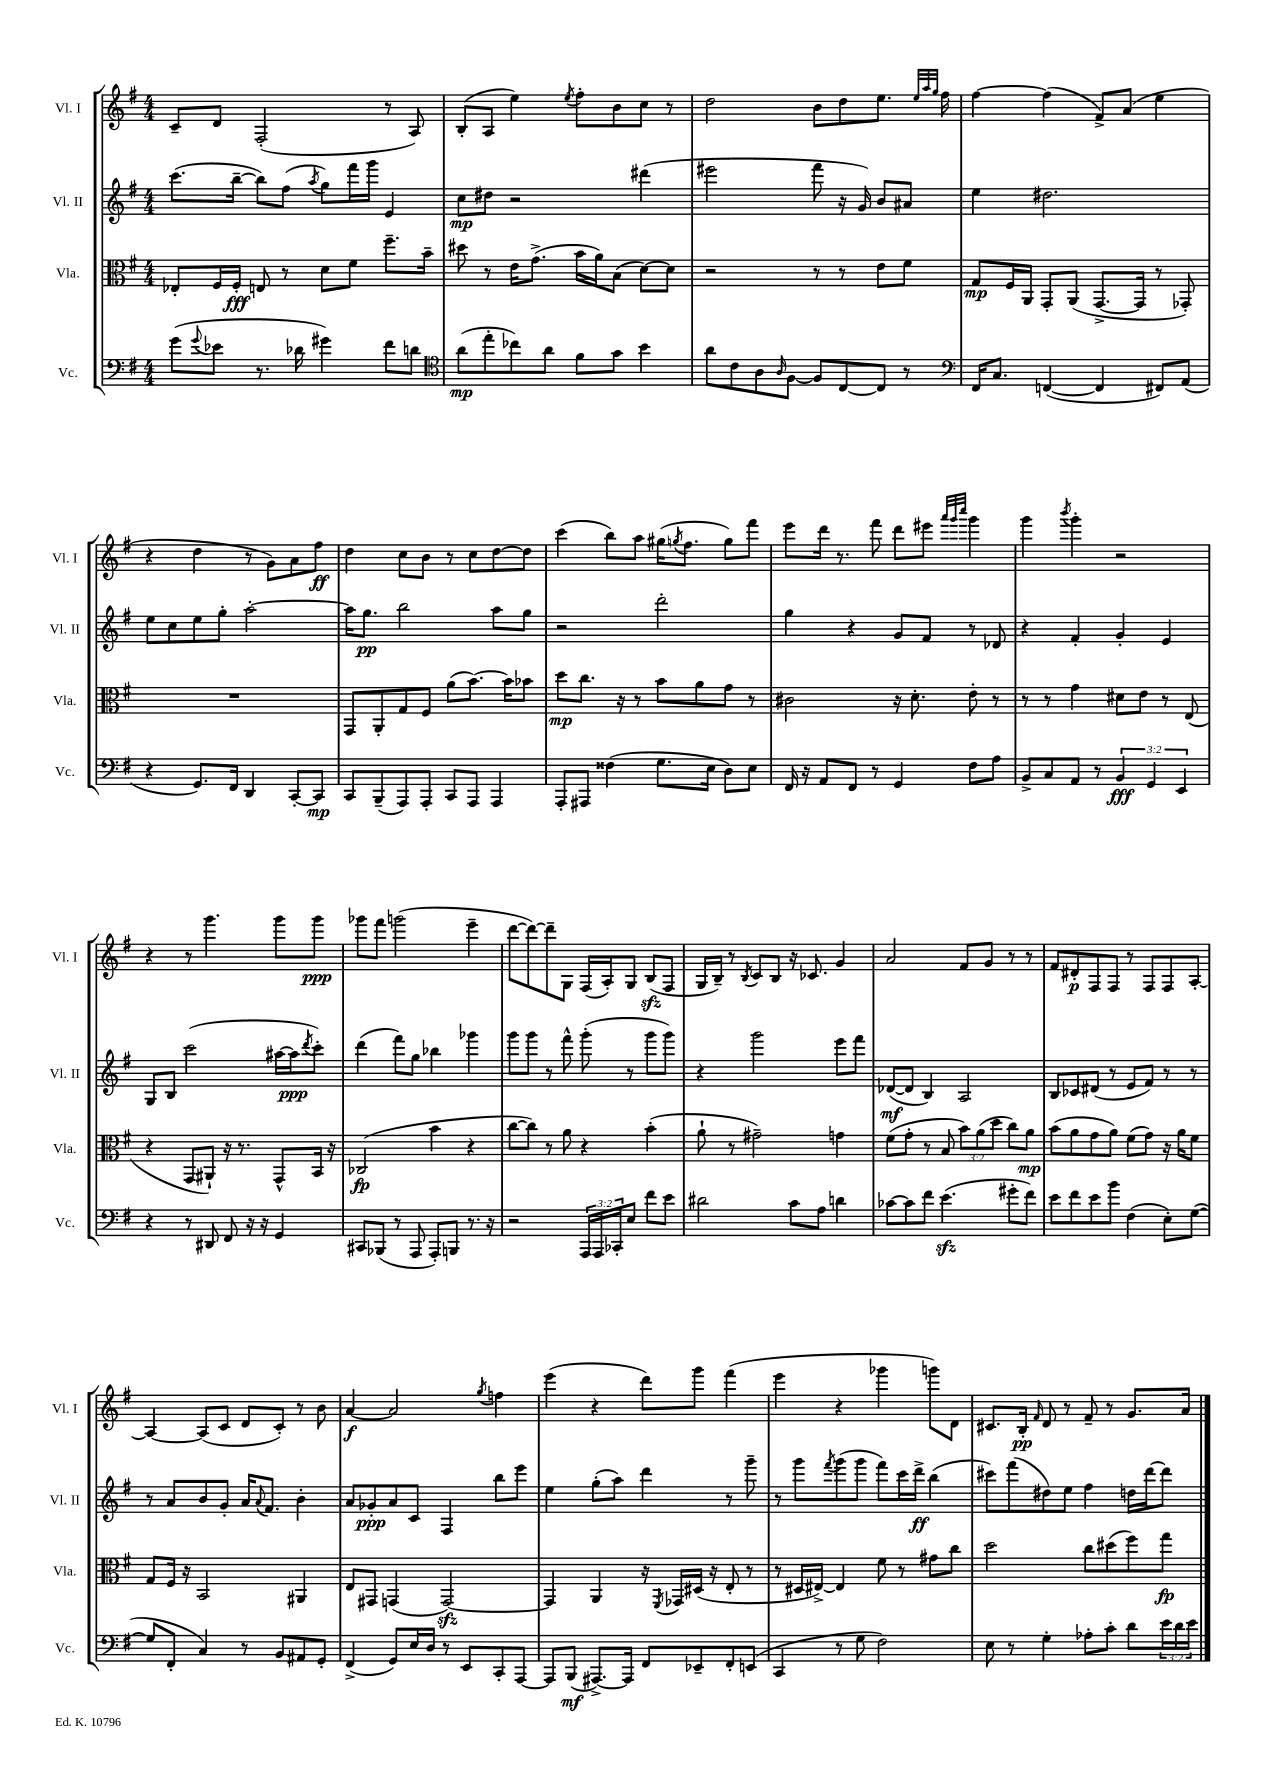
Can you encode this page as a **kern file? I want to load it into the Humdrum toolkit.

**kern	**dynam	**kern	**dynam	**kern	**dynam	**kern	**dynam
*part4	*part4	*part3	*part3	*part2	*part2	*part1	*part1
*staff4	*staff4	*staff3	*staff3	*staff2	*staff2	*staff1	*staff1
*I"Vc.	*	*I"Vla.	*	*I"Vl. II	*	*I"Vl. I	*
*I'Vc.	*	*I'Vla.	*	*I'Vl. II	*	*I'Vl. I	*
*clefF4	*	*clefC3	*	*clefG2	*	*clefG2	*
*k[f#]	*	*k[f#]	*	*k[f#]	*	*k[f#]	*
*M4/4	*	*M4/4	*	*M4/4	*	*M4/4	*
=27	=27	=27	=27	=27	=27	=27	=27
(8g\L	.	8E-X'/L	.	(8.ccc\L	.	8c~/L	.
8qqg/	.	.	.	.	.	.	.
8e-X\J	.	16F#/L	.	.	.	8d/J	.
.	.	16F#'/JJ	fff	[16bb~\Jk	.	.	.
8.r	.	8En/	.	8bb\L])	.	(2F#'/	.
.	.	8r	.	(8ff#\J	.	.	.
16d-X\	.	.	.	.	.	.	.
.	.	.	.	8qaa/	.	.	.
4g#X\)	.	8d\L	.	8gg\L)	.	.	.
.	.	8f#\J	.	16fff#\L	.	.	.
.	.	.	.	16ggg\JJ	.	.	.
8f#\L	.	8.ff#~\L	.	4e/	.	8r	.
8dn\J	.	.	.	.	.	8A/)	.
.	.	16b~\Jk	.	.	.	.	.
=28	=28	=28	=28	=28	=28	=28	=28
*clefC4	*	*	*	*	*	*	*
(8a\L	mp	8dd#X\	.	8cc\L	mp	(8B'/L	.
8ee'\	.	8r	.	8dd#X\J	.	8A/J	.
8cc-X\)	.	16e\KL	.	2r	.	4ee\)	.
.	.	(8.g^\J	.	.	.	.	.
8a\J	.	.	.	.	.	.	.
.	.	.	.	.	.	8qee/	.
8f#\L	.	16b\LL	.	.	.	8ff#'\L	.
.	.	16a\J)	.	.	.	.	.
8g\J	.	(8B\J	.	.	.	8b\	.
4b\	.	[8d\L)	.	(4ddd#X\	.	8cc\J	.
.	.	8d\J]	.	.	.	8r	.
=29	=29	=29	=29	=29	=29	=29	=29
8a\L	.	2r	.	2eee#X\	.	2dd\	.
8c\	.	.	.	.	.	.	.
8A\	.	.	.	.	.	.	.
16qqA/	.	.	.	.	.	.	.
[8F#\J	.	.	.	.	.	.	.
8F#/L]	.	8r	.	8fff#\	.	8b\L	.
[8C/	.	8r	.	16r	.	8dd\	.
.	.	.	.	16g/)	.	.	.
8C/J]	.	8e\L	.	8b/L	.	8.ee\J	.
8r	.	8f#\J	.	8a#X/J	.	.	.
.	.	.	.	.	.	32qqee/LLL	.
.	.	.	.	.	.	32qqaa/	.
.	.	.	.	.	.	32qqgg/JJJ	.
.	.	.	.	.	.	16ff#\	.
=30	=30	=30	=30	=30	=30	=30	=30
*clefF4	*	*	*	*	*	*	*
16FF#/KL	.	8G/L	mp	4ee\	.	[4ff#\	.
8.C/J	.	.	.	.	.	.	.
.	.	16F#/L	.	.	.	.	.
.	.	16AA/JJ	.	.	.	.	.
([4FFn/	.	8GG'/L	.	2.dd#X\	.	(4ff#\]	.
.	.	(8AA/J	.	.	.	.	.
4FF/]	.	[8.GG^/L	.	.	.	8f#^/L)	.
.	.	.	.	.	.	(8a/J	.
.	.	16GG/Jk]	.	.	.	.	.
8FF#X/L)	.	8r	.	.	.	4ee\	.
(8AA/J	.	8GG-X'/)	.	.	.	.	.
!!LO:LB:g=z
=31	=31	=31	=31	=31	=31	=31	=31
4r	.	1r	.	8ee\L	.	4r	.
.	.	.	.	8cc\	.	.	.
8.GG/L)	.	.	.	8ee\	.	4dd\	.
.	.	.	.	8gg'\J	.	.	.
16FF#/Jk	.	.	.	.	.	.	.
4DD/	.	.	.	[2aa'\	.	8r	.
.	.	.	.	.	.	8g\L)	.
[8CC'/L	.	.	.	.	.	8a\	.
8CC/J]	mp	.	.	.	.	8ff#\J	ff
=32	=32	=32	=32	=32	=32	=32	=32
8CC/L	.	8GG/L	.	16aa\KL]	.	4dd\	.
.	.	.	.	8.gg\J	pp	.	.
(8BBB~/	.	8AA'/	.	.	.	.	.
8AAA/)	.	8G/	.	2bb\	.	8cc\L	.
8AAA'/J	.	8F#/J	.	.	.	8b\J	.
8CC/L	.	(8a\L	.	.	.	8r	.
8AAA/J	.	[8.b\J)	.	.	.	8cc\L	.
4AAA/	.	.	.	8aa\L	.	[8dd\	.
.	.	16b\KL]	.	.	.	.	.
.	.	8b-X\J	.	8gg\J	.	8dd\J]	.
=33	=33	=33	=33	=33	=33	=33	=33
8AAA'/L	.	8dd\L	mp	2r	.	(4ccc\	.
8AAA#X/J	.	8.cc\J	.	.	.	.	.
(4F##X\	.	.	.	.	.	8bb\L)	.
.	.	16r	.	.	.	.	.
.	.	8r	.	.	.	8aa\J	.
8.G\L	.	8b\L	.	2ddd'\	.	(16gg#X\KL	.
.	.	.	.	.	.	8qggn/	.
.	.	.	.	.	.	8.ff#\J	.
.	.	8a\	.	.	.	.	.
16E\Jk	.	.	.	.	.	.	.
8D\L)	.	8g\J	.	.	.	8gg\L)	.
8E\J	.	8r	.	.	.	8fff#\J	.
=34	=34	=34	=34	=34	=34	=34	=34
16FF#/	.	2c#X\	.	4gg\	.	8eee\L	.
16r	.	.	.	.	.	.	.
8AA/L	.	.	.	.	.	16ddd\Jk	.
.	.	.	.	.	.	8.r	.
8FF#/J	.	.	.	4r	.	.	.
8r	.	.	.	.	.	8fff#\	.
4GG/	.	16r	.	8g/L	.	8ddd\L	.
.	.	8.d'\	.	.	.	.	.
.	.	.	.	8f#/J	.	8eee#X\J	.
.	.	.	.	.	.	32qqaaa/LLL	.
.	.	.	.	.	.	32qqggg/	.
.	.	.	.	.	.	32qqcccc/JJJ	.
8F#\L	.	8e'\	.	8r	.	4ggg\	.
8A\J	.	8r	.	8d-X/	.	.	.
=35	=35	=35	=35	=35	=35	=35	=35
8BB^/L	.	8r	.	4r	.	4ggg\	.
8C/	.	8r	.	.	.	.	.
.	.	.	.	.	.	8qbbb/	.
8AA/J	.	4g\	.	4f#'/	.	4ggg'\	.
8r	.	.	.	.	.	.	.
6BB/	fff	8d#X\L	.	4g'/	.	2r	.
.	.	8e\J	.	.	.	.	.
6GG/	.	.	.	.	.	.	.
.	.	8r	.	4e/	.	.	.
6EE/	.	.	.	.	.	.	.
.	.	(8E/	.	.	.	.	.
!!LO:LB:g=z
=36	=36	=36	=36	=36	=36	=36	=36
4r	.	4r	.	8G/L	.	4r	.
.	.	.	.	8B/J	.	.	.
8r	.	8GG/L	.	(2ccc\	.	8r	.
8DD#X/	.	8AA#X`/J)	.	.	.	4.ggg\	.
8FF#/	.	16r	.	.	.	.	.
.	.	8.r	.	.	.	.	.
16r	.	.	.	.	.	.	.
16r	.	.	.	.	.	.	.
4GG/	.	8GG^^/L	.	[16aa#X\LL	.	8ggg\L	.
.	.	.	.	16aa#\J]	ppp	.	.
.	.	.	.	8qddd/	.	.	.
.	.	16BB/Jk	.	8ccc'\J)	.	8ggg\J	ppp
.	.	16r	.	.	.	.	.
=37	=37	=37	=37	=37	=37	=37	=37
8CC#X/L	.	(2C-X/	fp	(4ddd\	.	8ggg-X\L	.
(8BBB-X/J	.	.	.	.	.	8fff#\J	.
8r	.	.	.	8fff#\L)	.	(2gggn\	.
8AAA/	.	.	.	8gg\J	.	.	.
8AAA'/L)	.	4b\	.	4bb-X\	.	.	.
8BBBn/J	.	.	.	.	.	.	.
8.r	.	4r	.	4ggg-X\	.	4eee~\	.
16r	.	.	.	.	.	.	.
=38	=38	=38	=38	=38	=38	=38	=38
2r	.	[8cc\L	.	8ggg\L	.	[8ddd\L	.
.	.	8cc\J])	.	8ggg\J	.	8ddd\_)	.
.	.	8r	.	8r	.	8ddd~\]	.
.	.	8a\	.	8fff#^^\	.	8G\J	.
24AAA/LL	.	4r	.	(8ggg'\	.	(16F#/LL	.
24AAA/	.	.	.	.	.	.	.
.	.	.	.	.	.	16A'/J)	.
24CC-X'/J	.	.	.	.	.	.	.
8E/J	.	.	.	8r	.	8G/J	.
8f#\L	.	(4b'\	.	8ggg\L	.	(8Bzz/L	.
8e\J	.	.	.	8ggg\J)	.	8F#/J	.
=39	=39	=39	=39	=39	=39	=39	=39
2d#X\	.	8a`\	.	4r	.	16G/LL	.
.	.	.	.	.	.	16B~/JJ)	.
.	.	8r	.	.	.	8r	.
.	.	.	.	.	.	8qB/	.
.	.	2g#X~\)	.	2ggg\	.	8c/L	.
.	.	.	.	.	.	8B/J	.
8c\L	.	.	.	.	.	16r	.
.	.	.	.	.	.	8.c-X/	.
8A\J	.	.	.	.	.	.	.
4dn\	.	4gn\	.	8eee\L	.	4g/	.
.	.	.	.	8fff#\J	.	.	.
=40	=40	=40	=40	=40	=40	=40	=40
[8c-X\L	.	(8f#\L	.	([8d-X/L	mf	2a/	.
8c-\]	.	8g'\J	.	8d-/J]	.	.	.
8f#\J	.	8r	.	4B/)	.	.	.
(4.ezz\	.	8B/	.	.	.	.	.
.	.	12b\L)	.	2A/	.	8f#/L	.
.	.	(12a\	.	.	.	.	.
.	.	.	.	.	.	8g/J	.
.	.	12dd\J	.	.	.	.	.
8g#X'\L	.	8cc\L)	.	.	.	8r	.
8f#\J)	.	8a\J	mp	.	.	8r	.
=41	=41	=41	=41	=41	=41	=41	=41
8e\L	.	(8b\L	.	8B/L	.	8f#/L	.
8f#\	.	8a\	.	8c-X/	.	8d#X'/	p
8e\	.	8g\	.	(8d#X/J	.	8F#/	.
8b\J	.	8a\J)	.	8r	.	8F#/J	.
(4F#\	.	(8f#\L	.	8e/L	.	8r	.
.	.	8g\J)	.	8f#/J)	.	8F#/L	.
8E'\L)	.	16r	.	8r	.	8F#/	.
.	.	16a\KL	.	.	.	.	.
([8G\J	.	8f#\J	.	8r	.	[8A'/J	.
!!LO:LB:g=z
=42	=42	=42	=42	=42	=42	=42	=42
8G/L]	.	8G/L	.	8r	.	4A/_	.
8FF#'/J	.	16F#/Jk	.	8a/L	.	.	.
.	.	16r	.	.	.	.	.
4C/)	.	2BB/	.	8b/	.	(8A/L]	.
.	.	.	.	8g'/J	.	8c/J	.
8r	.	.	.	16a/KL	.	8d/L	.
.	.	.	.	8qqa/	.	.	.
.	.	.	.	8.f#/J	.	.	.
8BB/L	.	.	.	.	.	8c'/J)	.
8AA#X/	.	4AA#X/	.	4b'\	.	8r	.
8GG'/J	.	.	.	.	.	8b\	.
=43	=43	=43	=43	=43	=43	=43	=43
(4FF#^/	.	8E/L	.	8a/L	.	[4a/	f
.	.	8GG#X/J	.	8g-X'/	ppp	.	.
8GG/L)	.	(4GGn/	.	8a/	.	2a/]	.
16E/L	.	.	.	8c/J	.	.	.
16D/JJ	.	.	.	.	.	.	.
8r	.	[2GGzz/)	.	4F#/	.	.	.
8EE/L	.	.	.	.	.	.	.
.	.	.	.	.	.	8qgg/	.
8CC'/	.	.	.	8bb\L	.	4ffn\	.
[8AAA/J	.	.	.	8eee\J	.	.	.
=44	=44	=44	=44	=44	=44	=44	=44
8AAA/L]	.	4GG/]	.	4ee\	.	(4eee\	.
(8BBB/J	mf	.	.	.	.	.	.
[8.AAA#X^/L)	.	4AA/	.	(8gg'\L	.	4r	.
.	.	.	.	8aa\J)	.	.	.
16AAA#/Jk]	.	.	.	.	.	.	.
8FF#/L	.	16r	.	4ddd\	.	8ddd\L)	.
.	.	8qFF#/	.	.	.	.	.
.	.	16GG-X/LL	.	.	.	.	.
8EE-X~/	.	(16D#X/JJ	.	.	.	8ggg\J	.
.	.	16r	.	.	.	.	.
8FF#'/	.	8E'/	.	8r	.	(4fff#\	.
(8EEn/J	.	8r	.	8ggg~\	.	.	.
=45	=45	=45	=45	=45	=45	=45	=45
4CC/	.	8r	.	8r	.	4eee\	.
.	.	16D#X/LL	.	8ggg\L	.	.	.
.	.	[16E#X^/JJ)	.	.	.	.	.
.	.	.	.	8qfff#/	.	.	.
8r	.	4E#/]	.	(8ggg\	.	4r	.
8G\	.	.	.	8ggg\J	.	.	.
2F#\)	.	8f#\	.	8fff#\L)	.	4ggg-X\	.
.	.	8r	.	16ccc\L	.	.	.
.	.	.	.	16ddd^\JJ	ff	.	.
.	.	8g#X\L	.	(4bb\	.	8gggn\L)	.
.	.	8cc\J	.	.	.	8d\J	.
=46	=46	=46	=46	=46	=46	=46	=46
8E\	.	2dd\	.	8ccc#X\L)	.	8.c#X/L	.
8r	.	.	.	(8fff#\	.	.	.
.	.	.	.	.	.	16B'/Jk	pp
.	.	.	.	.	.	16qqf#/	.
4G'\	.	.	.	8dd#X\)	.	8d/	.
.	.	.	.	8ee\J	.	8r	.
8A-X'\L	.	8cc\L	.	4ff#\	.	8f#~/	.
8c'\J	.	(8dd#X\	.	.	.	8r	.
8d\L	.	8ff#\)	.	16ddn\LL	.	8.g/L	.
.	.	.	.	[16ddd\J	.	.	.
24e\L	.	8gg\J	fp	8ddd\J]	.	.	.
24d\	.	.	.	.	.	.	.
.	.	.	.	.	.	16a/Jk	.
24e\JJ	.	.	.	.	.	.	.
==	==	==	==	==	==	==	==
*-	*-	*-	*-	*-	*-	*-	*-
